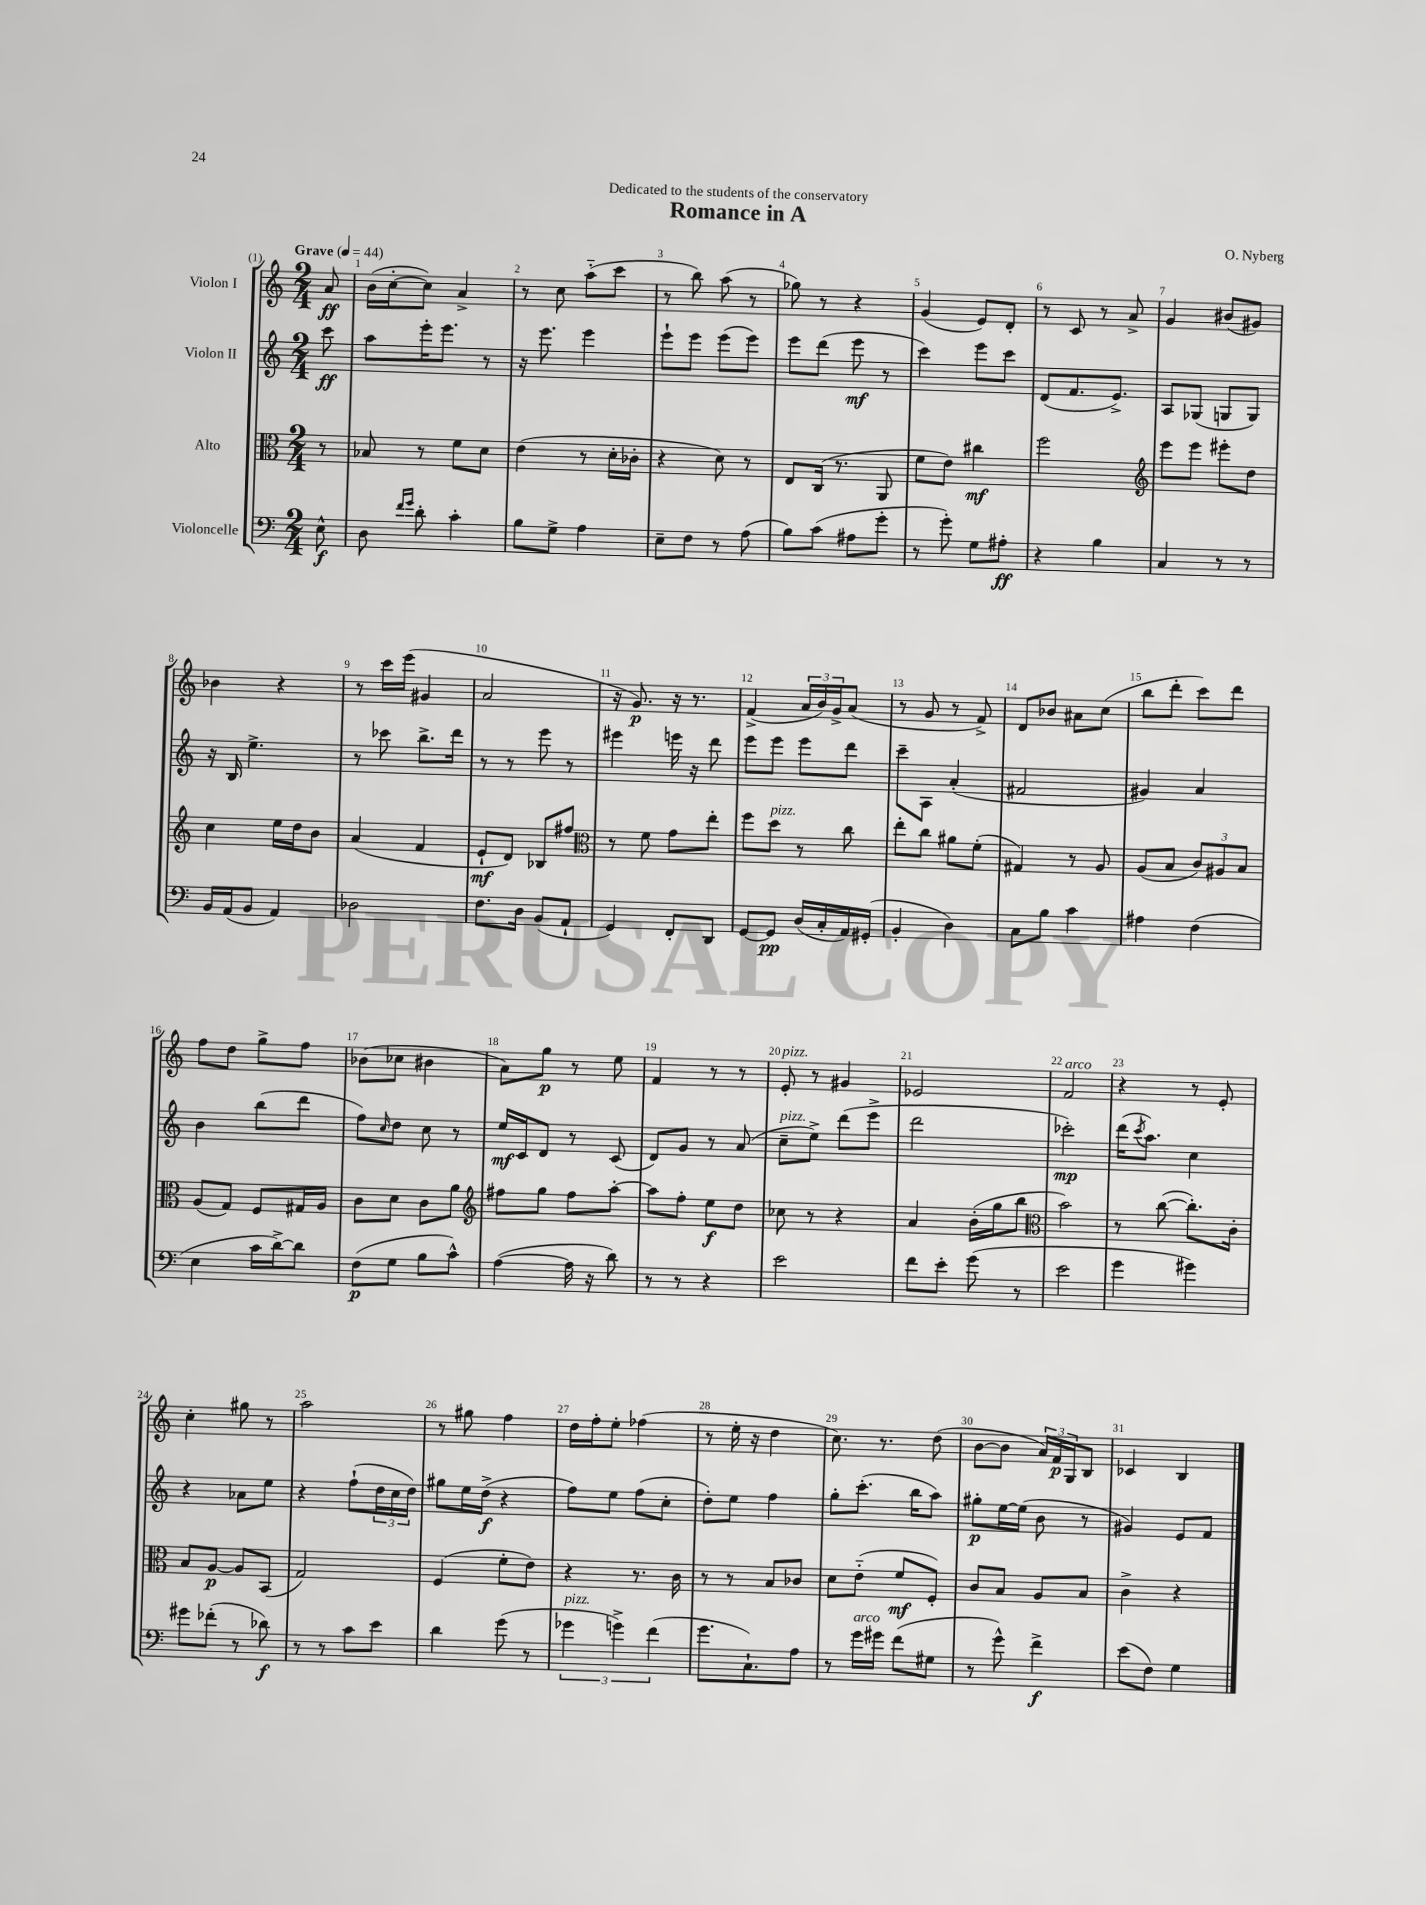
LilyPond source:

\header { title = "Romance in A" composer = "O. Nyberg" dedication = "Dedicated to the students of the conservatory" }
<<
\new StaffGroup <<
\new Staff = "s0" \with { instrumentName = "Violon I" } {
    \clef treble \key c \major \numericTimeSignature \time 2/4 \partial 8 \tempo "Grave" 4 = 44
    a'8\ff |
    b'16( c''16~-. c''8) a'4-> |
    r8 c''8 a''8-_( c'''8 |
    r8 b''8) a''8( r8 |
    ges''8) r8 r4 |
    g'4( e'8) d'8-. |
    r8 c'8 r8 a'8-> |
    g'4 bis'8( gis'8) |
    bes'4 r4 |
    r8 c'''16 e'''16( gis'4 |
    a'2 |
    r16 g'8.\p) r16 r8. |
    f'4->( \tuplet 3/2 { a'16 b'16) g'16-> } a'8( |
    r8 g'8 r8 f'8->) |
    d'8 bes'8 ais'8 c''8( |
    b''8 d'''8-. c'''8) d'''8 |
    f''8 d''8 g''8-> f''8 |
    bes'8( ces''8 bis'4 |
    a'8) g''8\p r8 e''8 |
    f'4 r8 r8 |
    e'8-.^\markup { \italic "pizz." } r8 gis'4 |
    ees'2 |
    f'2^\markup { \italic "arco" } |
    r4 r8 e'8-. |
    c''4-. gis''8 r8 |
    a''2 |
    r8 gis''8 f''4 |
    d''16 f''16-. e''8-. fes''4( |
    r8 e''16-. r16 d''4 |
    c''8.) r8. d''8( |
    b'8~ b'8 \tuplet 3/2 { a'16) f'16\p g16 } b8 |
    ces'4 b4 \bar "|." |
}
\new Staff = "s1" \with { instrumentName = "Violon II" } {
    \clef treble \key c \major \numericTimeSignature \time 2/4 \partial 8
    c'''8\ff |
    a''8 e'''16-. e'''8. r8 |
    r16 e'''8. e'''4 |
    e'''8-! e'''8 e'''8( e'''8) |
    e'''8 d'''8( e'''8\mf r8 |
    c'''4) e'''8 c'''8 |
    d'8( f'8. e'8.->) |
    a8 ges8( g8 g8) |
    r16 b16 e''4.-> |
    r8 ces'''8 b''8.-> d'''16 |
    r8 r8 e'''8 r8 |
    eis'''4 e'''16 r16 d'''8 |
    e'''8 e'''8 e'''8 d'''8 |
    c'''8-- a8 a'4-.( |
    fis'2 |
    gis'4) a'4 |
    b'4 b''8( d'''8 |
    f''8) \grace { c''16 } d''8 c''8 r8 |
    e''16\mf c'16 d'8 r8 c'8( |
    d'8) g'8 r8 a'8( |
    c''8--^\markup { \italic "pizz." } e''8->) d'''8( e'''8-> |
    d'''2 |
    ces'''2-.\mp) |
    d'''16( \acciaccatura { c'''8 } a''8.) c''4 |
    r4 aes'8 e''8 |
    r4 f''8-!( \tuplet 3/2 { d''16 c''16 d''16) } |
    gis''8 e''16 d''16->\f( r4 |
    f''8) e''8 f''8( c''8-. |
    d''8-.) e''8 f''4 |
    g''8-. c'''8.-.( b''16 a''8) |
    gis''8-.\p e''16~ e''16( b'8 r8 |
    gis'4) e'8 f'8 \bar "|." |
}
\new Staff = "s2" \with { instrumentName = "Alto" } {
    \clef alto \key c \major \numericTimeSignature \time 2/4 \partial 8
    r8 |
    bes8 r8 f'8 d'8 |
    e'4( r8 d'16-. ces'16-. |
    r4 d'8) r8 |
    e8 c16( r8. a,8 |
    f'8 e'8) cis''4\mf |
    f''2 |
    \clef treble e'''8 e'''8 eis'''8-. d''8 |
    c''4 e''16 d''16 b'8 |
    a'4( f'4 |
    e'8-!\mf d'8) bes8 fis''8 |
    \clef alto r8 f'8 g'8 e''8-. |
    f''8 d''8^\markup { \italic "pizz." } r8 c''8 |
    e''8-. c''8 ais'8 f'8-.( |
    gis4) r8 a8 |
    a8( b8 \tuplet 3/2 { c'8) ais8 b8 } |
    a8( g8) f8 gis16 a16 |
    c'8 d'8 c'8 a'8 |
    \clef treble fis''8 g''8 fis''8 a''8~-. |
    a''8 f''8-. e''8\f d''8 |
    ces''8 r8 r4 |
    a'4 b'16-.( g''16 b''8 |
    \clef alto b'2) |
    r8 c''8~( c''8.-.) c'16-. |
    b8 a8~\p a8 b,8( |
    g2) |
    f4( f'8-. e'8) |
    r4 r8. c'16 |
    r8 r8 b8 ces'8 |
    d'8 e'8-_( f'8\mf f8-.) |
    c'8 b8 a8 b8 |
    c'4-> r4 \bar "|." |
}
\new Staff = "s3" \with { instrumentName = "Violoncelle" } {
    \clef bass \key c \major \numericTimeSignature \time 2/4 \partial 8
    e8-^\f |
    d8 \grace { f'16 g'16 } d'8-. c'4-. |
    b8 g8-> a4 |
    e8-- f8 r8 a8( |
    b8) c'8( ais8 g'8-. |
    r8 g'8-.) g8 ais8-.\ff |
    r4 b4 |
    c4 r8 r8 |
    b,16 a,16( b,8 a,4) |
    des2 |
    f8. d16 b,8( a,8-! |
    g,4) f,8-. d,8 |
    g,8~ g,8\pp d16( c16-. a,16) gis,16-.( |
    b,4-. d4) |
    c8 b8 c'4 |
    ais4 f4( |
    e4 c'16 d'16~->) d'8 |
    f8\p( g8 b8 c'8-^) |
    a4~( a16 r16 d'8) |
    r8 r8 r4 |
    e'2 |
    f'8 e'8-. g'8( r8 |
    e'2 |
    g'4 gis'4) |
    gis'8 fes'8-.( r8 des'8\f) |
    r8 r8 c'8 e'8 |
    d'4 g'8( r8 |
    \tuplet 3/2 { ges'4^\markup { \italic "pizz." } g'4->) f'4( } |
    g'8. c8.-!) a8 |
    r8 g'16^\markup { \italic "arco" } gis'16 f'8( gis8 |
    r8 g'8-^) f'4->\f |
    e'8( f8) g4 \bar "|." |
}
>>
>>
\layout { \context { \Score \override BarNumber.break-visibility = ##(#f #t #t) barNumberVisibility = #all-bar-numbers-visible } }
